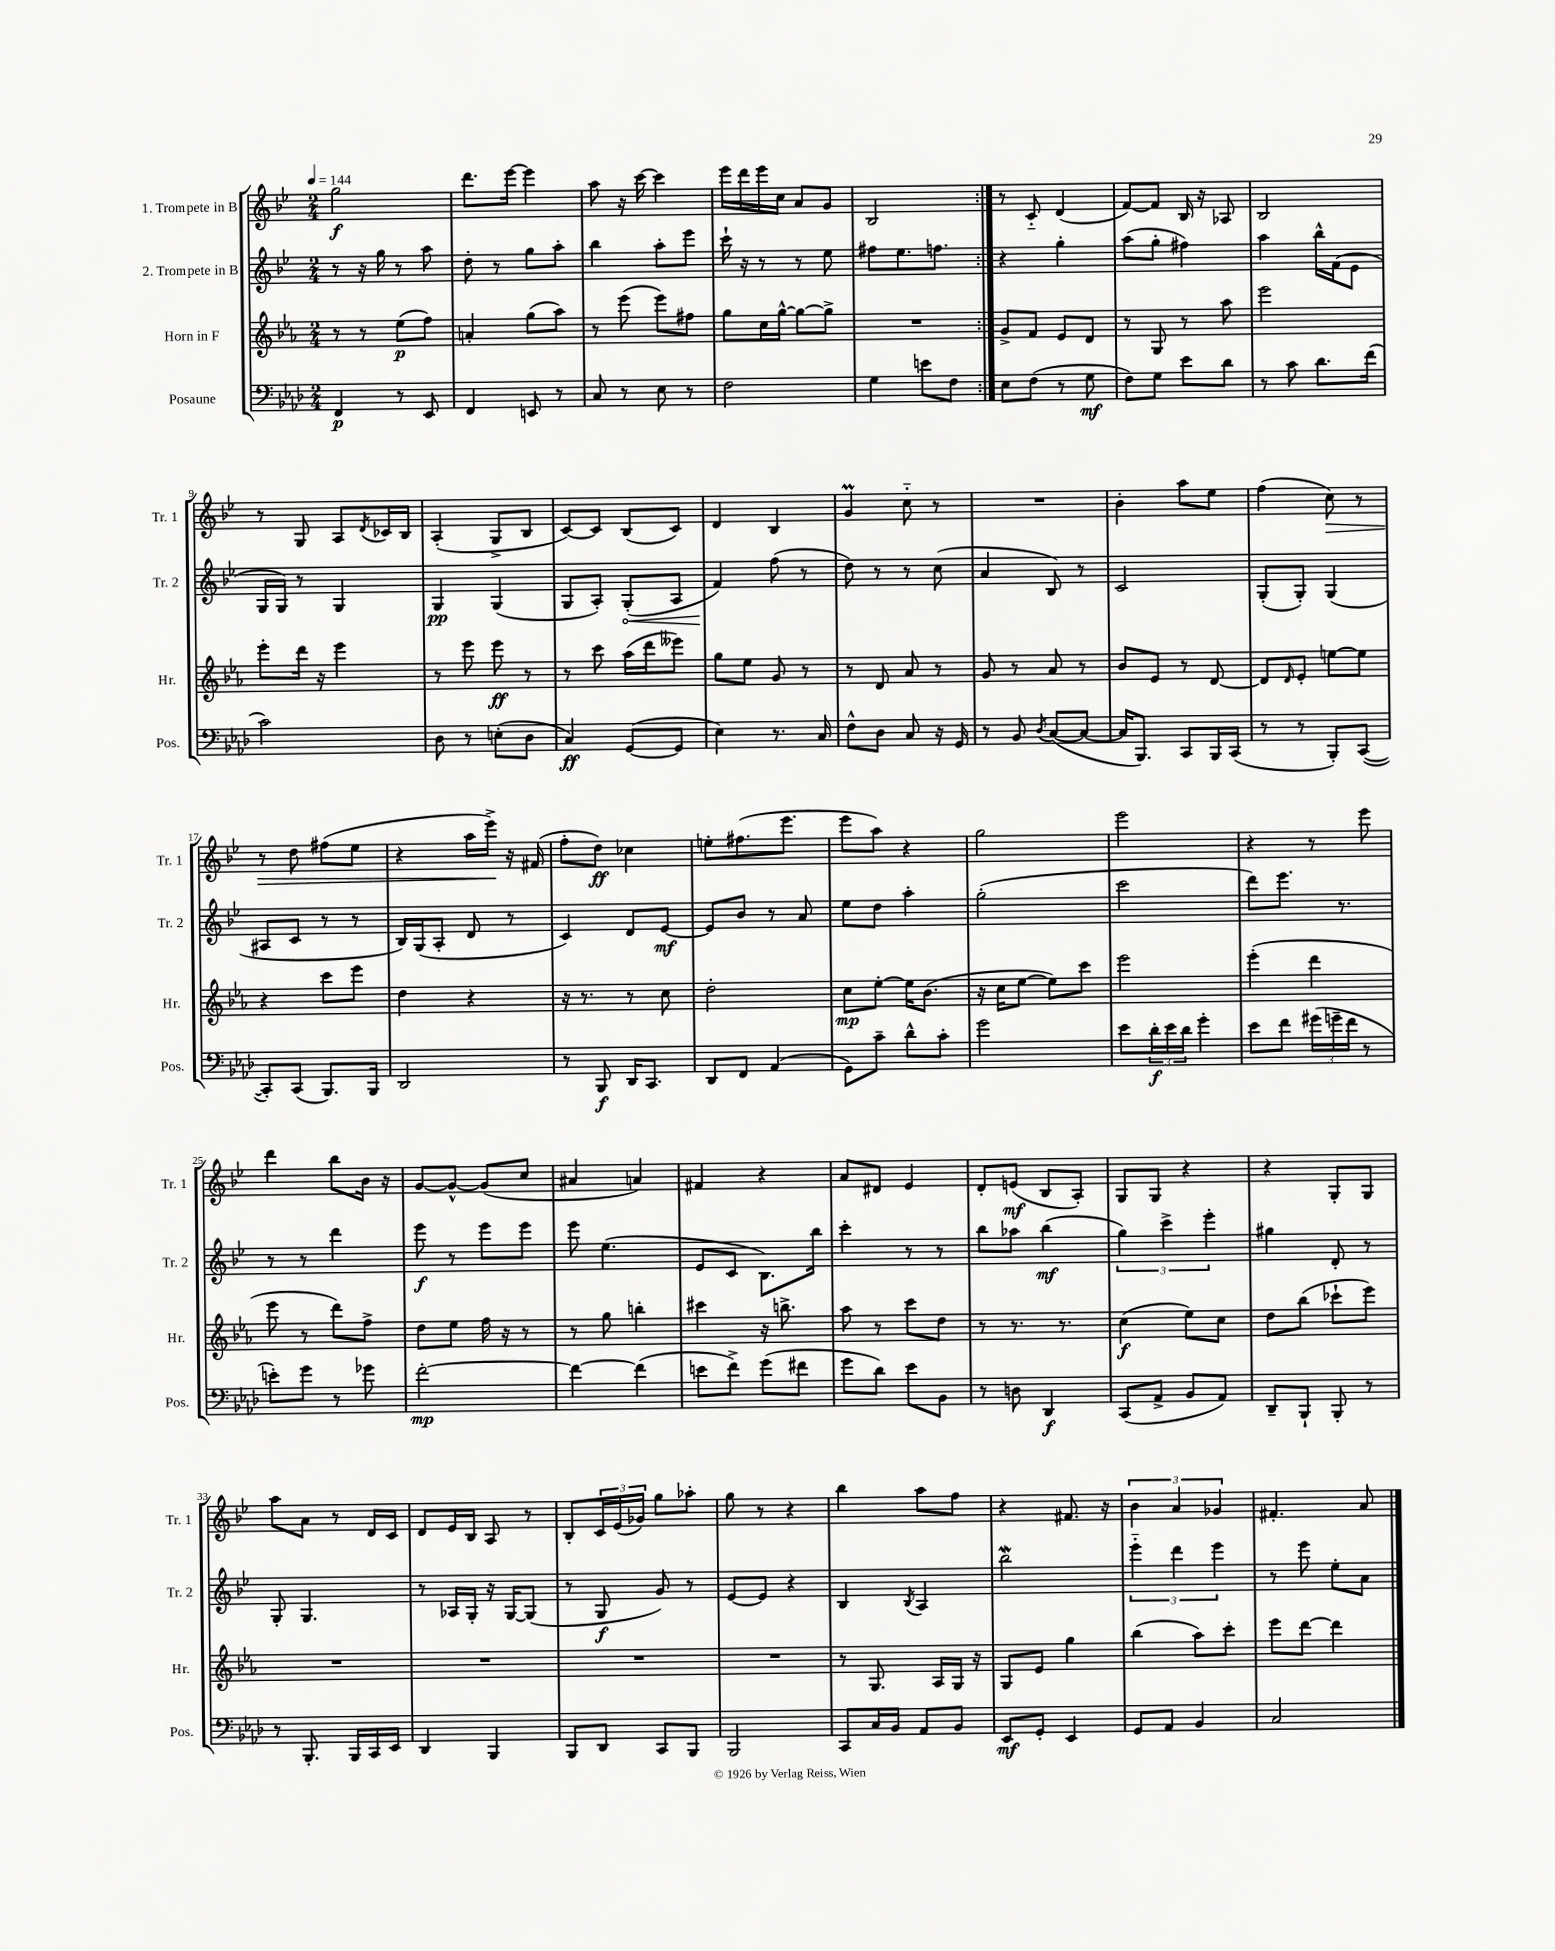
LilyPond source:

<<
\new StaffGroup <<
\new Staff = "s0" \with { instrumentName = "1. Trompete in B" shortInstrumentName = "Tr. 1" } {
    \clef treble \key bes \major \numericTimeSignature \time 2/4 \tempo 4 = 144
    \repeat volta 2 { g''2\f |
    d'''8. ees'''16~ ees'''4 |
    a''8 r16 c'''16~ c'''4 |
    ees'''16 d'''16 ees'''16 c''16 a'8 g'8 |
    bes2 | }
    r8 c'8-_ d'4( |
    f'8~) f'8 bes16 r16 aes8 |
    bes2 |
    r8 g8 a8 \acciaccatura { d'8 } ces'16 bes16 |
    a4-.( g8-> bes8 |
    c'8~) c'8 bes8( c'8) |
    d'4 bes4 |
    g'4\prall c''8-_ r8 |
    R2 |
    bes'4-. a''8 ees''8 |
    f''4( c''8\>) r8 |
    r8 d''8 fis''8( ees''8 |
    r4 a''16 ees'''16->\!) r16 fis'16( |
    f''8-. d''8\ff) ces''4 |
    e''8-. fis''8.( ees'''8. |
    ees'''8 a''8) r4 |
    g''2 |
    ees'''2 |
    r4 r8 ees'''8 |
    d'''4 bes''8 bes'16 r16 |
    g'8~ g'8~-^ g'8( c''8 |
    ais'4 a'4) |
    fis'4 r4 |
    a'8 dis'8 ees'4 |
    d'8-. e'8\mf( bes8 a8-.) |
    g8 g8 r4 |
    r4 g8-. g8 |
    a''8 a'8 r8 d'16 c'16 |
    d'8 ees'16 bes16 a8 r8 |
    bes8-. \tuplet 3/2 { c'16 ees'16( ges'16) } g''8 aes''8-. |
    g''8 r8 r4 |
    bes''4 a''8 f''8 |
    r4 fis'8. r16 |
    \tuplet 3/2 { bes'4 a'4 ges'4 } |
    fis'4.-. a'8 \bar "|." |
}
\new Staff = "s1" \with { instrumentName = "2. Trompete in B" shortInstrumentName = "Tr. 2" } {
    \clef treble \key bes \major \numericTimeSignature \time 2/4
    \repeat volta 2 { r8 r16 g''16 r8 a''8 |
    d''8-. r8 g''8 a''8-. |
    bes''4 a''8-. ees'''8 |
    c'''16-! r16 r8 r8 ees''8 |
    fis''8 ees''8. f''8. | }
    r4 g''4-. |
    a''8( g''8-. fis''4) |
    a''4 bes''16-^ f'16( ees'8 |
    g16 g16) r8 g4 |
    g4\pp g4( |
    g8 a8-.) \once \override Hairpin.circled-tip = ##t g8-.\<( a8 |
    f'4\!) f''8( r8 |
    d''8) r8 r8 c''8( |
    a'4 bes8) r8 |
    c'2 |
    g8-.( g8-.) g4( |
    ais8 c'8 r8 r8 |
    bes16) g16( a8-. d'8 r8 |
    c'4) d'8 ees'8~\mf |
    ees'8 bes'8 r8 a'8 |
    ees''8 d''8 a''4-. |
    g''2-.( |
    c'''2 |
    d'''8) ees'''8. r8. |
    r8 r8 d'''4 |
    ees'''8\f r8 ees'''8 ees'''8 |
    ees'''8 ees''4.( |
    ees'8 c'8 bes8.) bes''16 |
    c'''4-. r8 r8 |
    bes''8 aes''8 bes''4\mf( |
    \tuplet 3/2 { g''4) c'''4-> ees'''4-. } |
    gis''4 d'8-. r8 |
    g8-. g4. |
    r8 aes16 g16-. r16 g16~ g8( |
    r8 g8\f g'8) r8 |
    ees'8~ ees'8 r4 |
    bes4 \acciaccatura { bes8 } a4 |
    bes''2\mordent |
    \tuplet 3/2 { ees'''4-_ d'''4 ees'''4 } |
    r8 ees'''8 ees''8-. a'8 \bar "|." |
}
\new Staff = "s2" \with { instrumentName = "Horn in F" shortInstrumentName = "Hr." } {
    \clef treble \key ees \major \numericTimeSignature \time 2/4
    \repeat volta 2 { r8 r8 ees''8\p( f''8) |
    a'4-. g''8( aes''8) |
    r8 ees'''8( ees'''8) fis''8 |
    g''8 c''16 g''16~-^ g''8~ g''8-> |
    R2 | }
    g'8-> f'8 ees'8 d'8 |
    r8 g8 r8 aes''8 |
    ees'''2 |
    ees'''8-. d'''16 r16 ees'''4 |
    r8 ees'''8 ees'''8\ff r8 |
    r8 c'''8 aes''16( d'''16 eeses'''8) |
    g''8 ees''8 g'8 r8 |
    r8 d'8 aes'8 r8 |
    g'8 r8 aes'8 r8 |
    bes'8 ees'8 r8 d'8~ |
    d'8 \grace { d'16 } ees'8-. e''8~ e''8 |
    r4 c'''8 ees'''8 |
    d''4 r4 |
    r16 r8. r8 c''8 |
    d''2-. |
    c''8\mp ees''8~-. ees''16 bes'8.( |
    r16 c''16 ees''8~ ees''8) c'''8 |
    ees'''2 |
    ees'''4-.( d'''4 |
    ees'''8 r8 d'''8) f''8-> |
    d''8 ees''8 f''16 r16 r8 |
    r8 g''8 b''4-. |
    cis'''4 r16 b''8.-> |
    aes''8 r8 c'''8 d''8 |
    r8 r8. r8. |
    c''4\f( ees''8) c''8 |
    d''8 bes''8( ces'''8-! ees'''8) |
    R2 |
    R2 |
    R2 |
    R2 |
    r8 g8. aes16 g16 r16 |
    g8 ees'8 g''4 |
    bes''4( aes''8) c'''8-. |
    ees'''8 d'''8~ d'''4 \bar "|." |
}
\new Staff = "s3" \with { instrumentName = "Posaune" shortInstrumentName = "Pos." } {
    \clef bass \key aes \major \numericTimeSignature \time 2/4
    \repeat volta 2 { f,4\p r8 ees,8 |
    f,4 e,8 r8 |
    c8 r8 ees8 r8 |
    f2 |
    g4 e'8 f8 | }
    ees8 f8( r8 g8\mf |
    f8) g8 ees'8 des'8 |
    r8 c'8 des'8. f'16( |
    c'2) |
    des8 r8 e8-.( des8 |
    c4\ff) g,8~( g,8 |
    ees4) r8. c16 |
    f8-^ des8 c8 r16 g,16 |
    r8 bes,8 \acciaccatura { des8 } c8~( c8~ |
    c16 bes,,8.) c,8 bes,,16 c,16( |
    r8 r8 bes,,8-.) c,8~( |
    c,8-.) c,8( bes,,8.) bes,,16 |
    des,2 |
    r8 bes,,8\f des,16 c,8. |
    des,8 f,8 aes,4( |
    g,8) c'8-- des'8-^ c'8-. |
    g'2 |
    ees'8 \tuplet 3/2 { des'16-.\f ees'16 des'16 } g'4-. |
    ees'8 f'8 \tuplet 3/2 { gis'16( g'16-- f'16 } r8 |
    e'8-.) g'8 r8 ges'8 |
    f'2~-.\mp |
    f'4~ f'4( |
    e'8 f'8->) g'8( fis'8 |
    g'8 des'8) ees'8 bes,8 |
    r8 d8 des,4\f |
    c,8( aes,8-> bes,8 aes,8) |
    des,8-- bes,,8-! bes,,8-. r8 |
    r8 bes,,8.-. bes,,16 c,16 ees,16 |
    des,4 bes,,4 |
    bes,,8 des,8 c,8 bes,,8 |
    bes,,2 |
    c,8 c16 bes,16 aes,8 bes,8 |
    ees,8\mf g,8-. ees,4 |
    g,8 aes,8 bes,4 |
    c2 \bar "|." |
}
>>
>>
